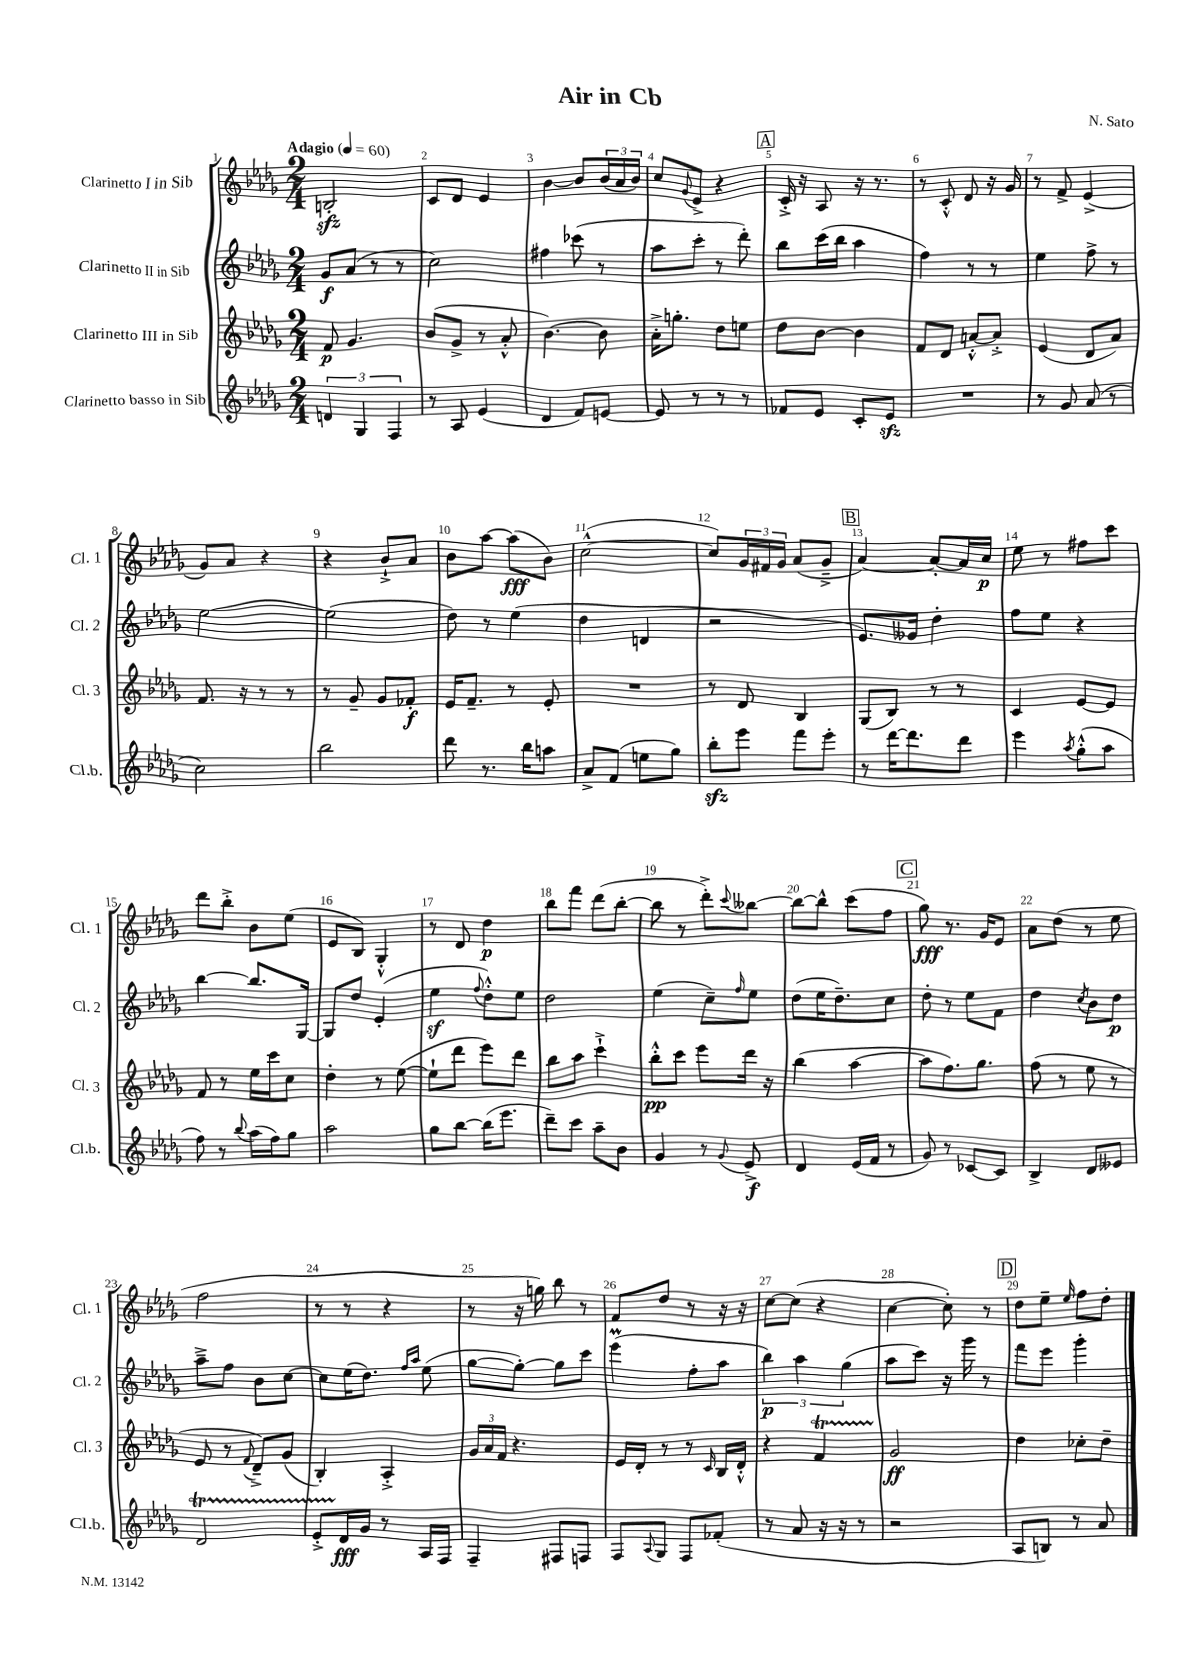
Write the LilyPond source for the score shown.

\header { title = "Air in Cb" composer = "N. Sato" }
<<
\new StaffGroup <<
\new Staff = "s0" \with { instrumentName = "Clarinetto I in Sib" shortInstrumentName = "Cl. 1" } {
    \clef treble \key des \major \numericTimeSignature \time 2/4 \tempo "Adagio" 4 = 60
    b2-.\sfz |
    c'8 des'8 ees'4 |
    bes'4~ bes'8 \tuplet 3/2 { bes'16( aes'16 bes'16) } |
    c''8 \appoggiatura { ges'8 } ees'8-> r4 |
    \mark \markup { \box "A" } c'16-.-> r16 aes8 r16 r8. |
    r8 c'8-.-^ des'8 r16 ges'16 |
    r8 f'8-> ees'4->( |
    ges'8) aes'8 r4 |
    r4 bes'8-!-> aes'8 |
    bes'8 aes''8~ aes''8\fff( bes'8) |
    c''2~-^( |
    c''8) \tuplet 3/2 { ges'16 fis'16 ges'16 } aes'8( ges'8---> |
    \mark \markup { \box "B" } aes'4~) aes'8~-. aes'16 c''16\p |
    ees''8 r8 fis''8 c'''8 |
    des'''8 bes''8-.-> bes'8 ees''8( |
    ees'8 bes8) ges4-.-^ |
    r8 des'8 des''4\p |
    bes''8 f'''8 des'''8( bes''8~-. |
    bes''8 r8 des'''8-.->) \appoggiatura { c'''8 } beses''8~ |
    beses''8~ beses''8-^ c'''8( f''8 |
    \mark \markup { \box "C" } ges''8\fff) r8. ges'16 ees'8 |
    aes'8 des''8( r8 ees''8 |
    f''2 |
    r8 r8 r4 |
    r8 r16 g''16) bes''8 r8 |
    f'8 des''8 r8 r16 r16 |
    c''8~ c''8( r4 |
    c''4~ c''8-.) r8 |
    \mark \markup { \box "D" } des''8 ees''8-- \grace { ees''16 } f''8 des''8-. \bar "|." |
}
\new Staff = "s1" \with { instrumentName = "Clarinetto II in Sib" shortInstrumentName = "Cl. 2" } {
    \clef treble \key des \major \numericTimeSignature \time 2/4
    ges'8\f aes'8( r8 r8 |
    c''2) |
    fis''4 ces'''8( r8 |
    aes''8 c'''8-. r8 des'''8-.) |
    \mark \markup { \box "A" } bes''8 c'''16( bes''16 aes''4 |
    f''4) r8 r8 |
    ees''4 f''8-> r8 |
    ees''2~ |
    ees''2( |
    des''8) r8 ees''4( |
    des''4 d'4 |
    r2 |
    \mark \markup { \box "B" } ees'8.) geses'16 des''4-. |
    f''8 ees''8 r4 |
    bes''4~ bes''8. ges16~ |
    ges8 des''8 ees'4-.( |
    ees''4\sf \appoggiatura { f''8 } des''8-.-^) ees''8 |
    des''2 |
    ees''4( c''8--) \grace { f''16 } ees''8 |
    des''8( ees''16 des''8.--) c''8 |
    \mark \markup { \box "C" } des''8-. r8 ees''8 f'8 |
    des''4 \acciaccatura { c''8 } bes'8 des''8\p |
    aes''8---> f''8 bes'8 c''8~ |
    c''8 ees''16( des''8.) \grace { f''16 aes''16 } ees''8( |
    ges''8~ ges''8~-.) ges''8 c'''8 |
    ees'''4\prall( f''8-. aes''8 |
    \tuplet 3/2 { bes''4\p) aes''4 ges''4( } |
    aes''8 c'''8) r16 ges'''16 r8 |
    \mark \markup { \box "D" } f'''8 ees'''8 ges'''4-. \bar "|." |
}
\new Staff = "s2" \with { instrumentName = "Clarinetto III in Sib" shortInstrumentName = "Cl. 3" } {
    \clef treble \key des \major \numericTimeSignature \time 2/4
    f'8\p ges'4. |
    bes'8( ges'8-> r8 aes'8-.-^ |
    bes'4.~) bes'8 |
    aes'16-.-> g''8.-. des''8 e''8 |
    \mark \markup { \box "A" } des''8 bes'8~ bes'4 |
    f'8 des'8 a'8~-.-^ a'8-.-> |
    ees'4( des'8 aes'8) |
    f'8. r16 r8 r8 |
    r8 ges'8-- ges'8 fes'8-.\f |
    ees'16 f'8.-- r8 ees'8-. |
    R2 |
    r8 des'8 bes4 |
    \mark \markup { \box "B" } ges8( bes8) r8 r8 |
    c'4 ees'8~ ees'8 |
    f'8 r8 ees''16 c'''16 c''8 |
    des''4-. r8 ees''8~( |
    ees''8-! des'''8 ees'''8) des'''8 |
    bes''8 aes''8 c'''4-!-> |
    bes''8-.-^\pp c'''8 ees'''8 des'''16 r16 |
    bes''4( aes''4~ |
    \mark \markup { \box "C" } aes''8 f''8.) ges''8. |
    f''8( r8 ees''8 r8 |
    ees'8 r8 \appoggiatura { f'8 } des'8--->) ges'8( |
    bes4-.) aes4-.-> |
    \tuplet 3/2 { ges'16 aes'16 f'16 } r4. |
    ees'16 des'16-. r8 r8 \grace { c'16 } bes16 des'16-.-^ |
    r4 f'4\startTrillSpan |
    ges'2\stopTrillSpan\ff |
    \mark \markup { \box "D" } des''4 ces''8-. des''8-- \bar "|." |
}
\new Staff = "s3" \with { instrumentName = "Clarinetto basso in Sib" shortInstrumentName = "Cl.b." } {
    \clef treble \key des \major \numericTimeSignature \time 2/4
    \tuplet 3/2 { d'4 ges4 f4 } |
    r8 aes8 ees'4( |
    des'4 f'8) e'8~ |
    e'8 r8 r8 r8 |
    \mark \markup { \box "A" } fes'8 ees'8 c'8-. ees'8\sfz |
    R2 |
    r8 ges'8 aes'8( r8 |
    c''2) |
    bes''2 |
    des'''8 r8. bes''16 a''8 |
    aes'8-> f'8( e''8 ges''8) |
    bes''8-.\sfz ees'''8 f'''8 ees'''8-. |
    \mark \markup { \box "B" } r8 des'''16~ des'''8. des'''8 |
    ees'''4 \acciaccatura { aes''8 } ges''8-.-^( aes''8 |
    f''8) r8 \appoggiatura { bes''8 } aes''16( f''16) ges''8 |
    aes''2 |
    ges''8 bes''8~ bes''16( ees'''8. |
    des'''8--) c'''8 aes''8-- bes'8 |
    ges'4 r8 \appoggiatura { ges'8 } ees'8->\f |
    des'4 ees'16( f'16 r8 |
    \mark \markup { \box "C" } ges'8) r8 ces'8~ ces'8 |
    bes4-> des'8 eeses'8 |
    des'2\startTrillSpan |
    ees'8-.-> des'16\stopTrillSpan\fff ges'16 r8 aes16 f16 |
    f4-- fis8 f8 |
    f8 \appoggiatura { aes8 } ges8 f8 fes'8-.( |
    r8 aes'8 r16 r16 r8 |
    r2 |
    \mark \markup { \box "D" } aes8 b8) r8 aes'8 \bar "|." |
}
>>
>>
\layout { \context { \Score \override BarNumber.break-visibility = ##(#f #t #t) barNumberVisibility = #all-bar-numbers-visible } }
